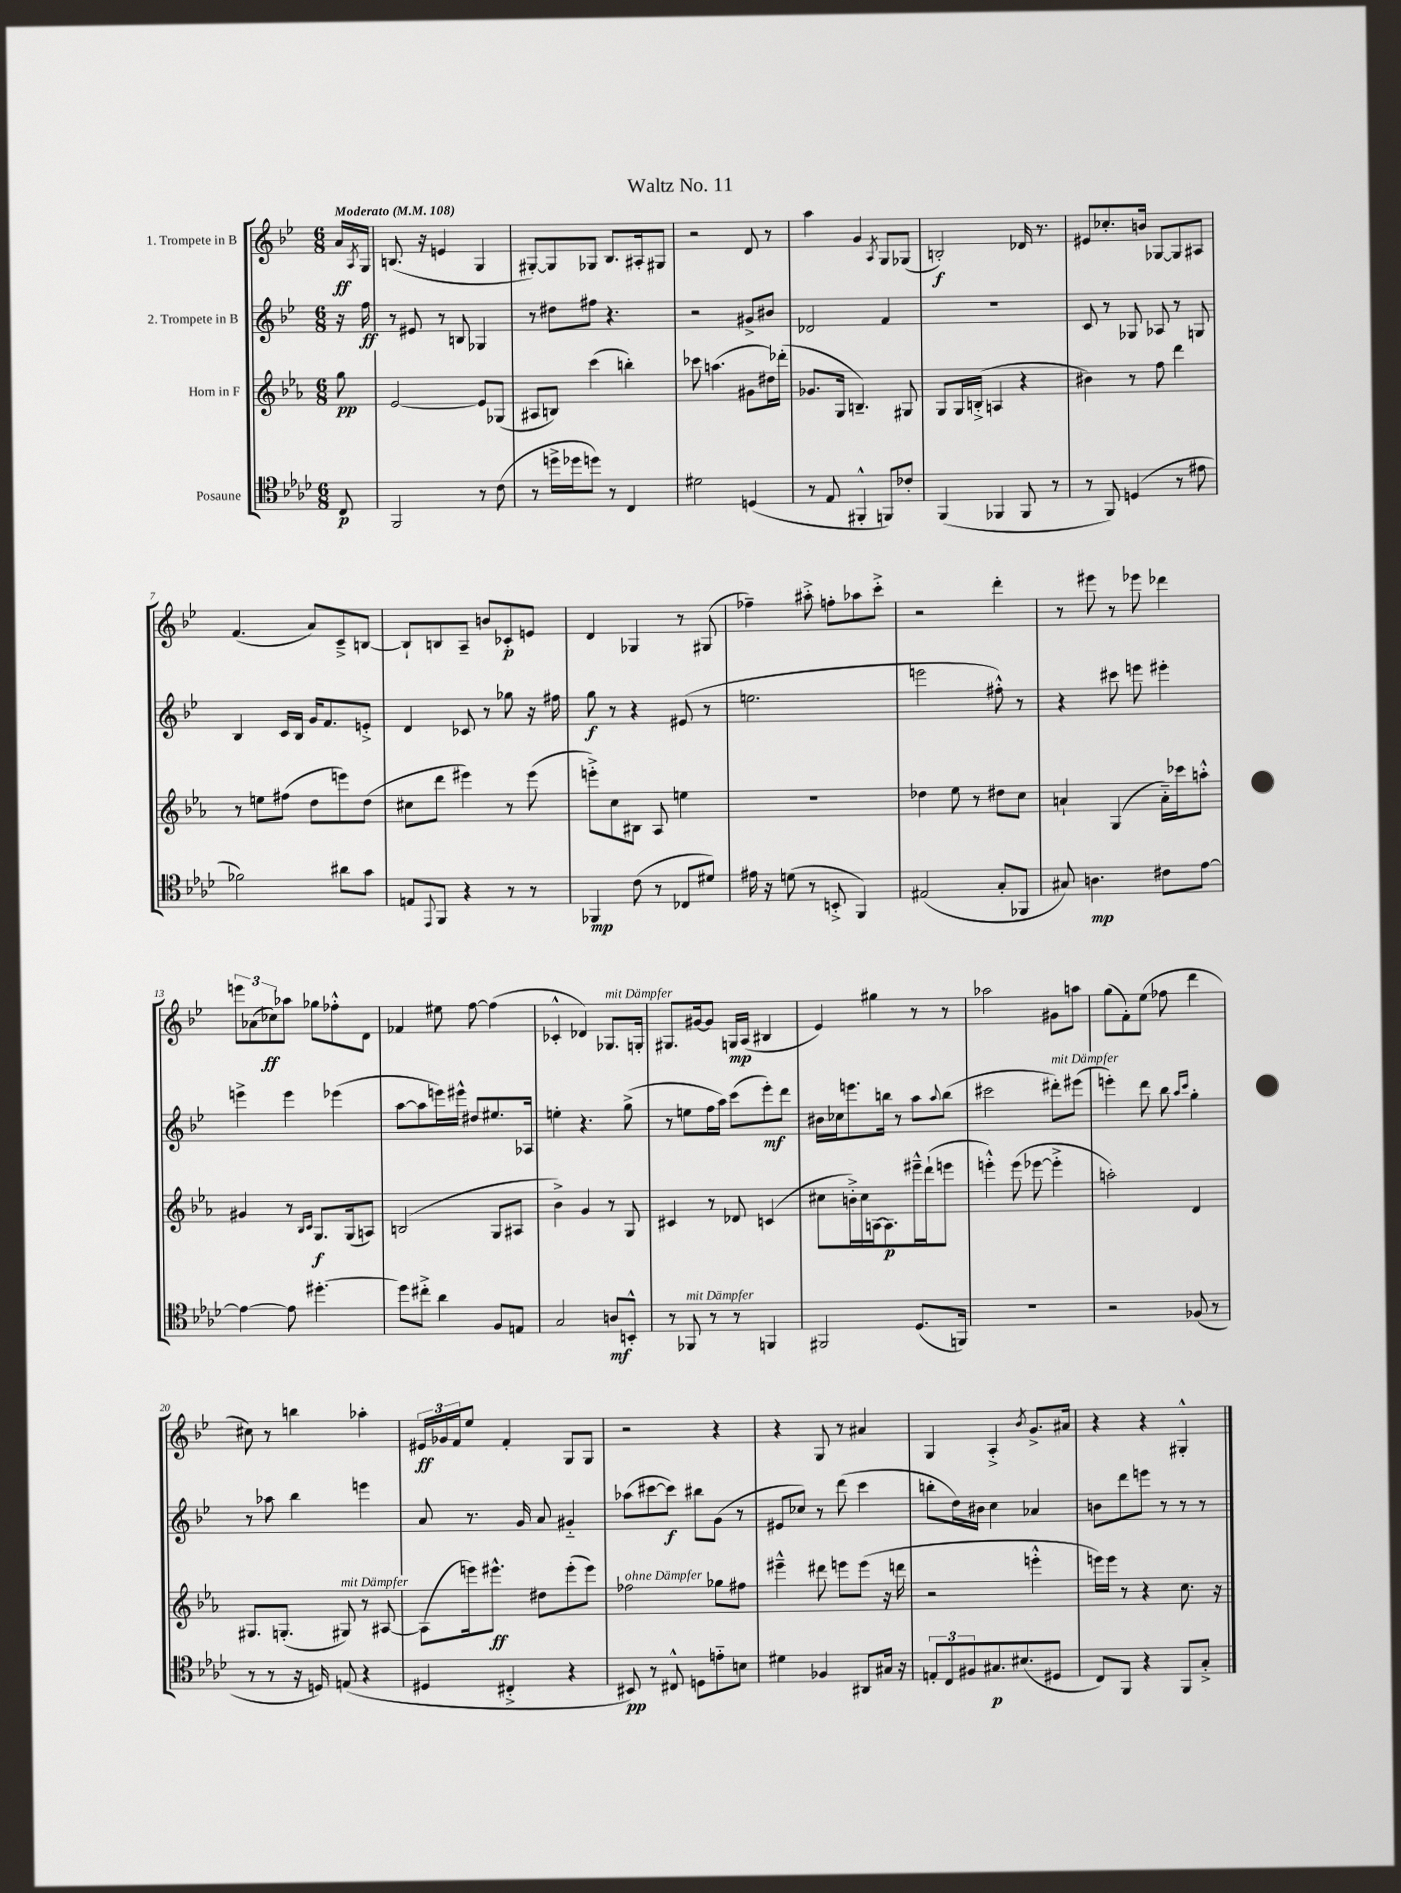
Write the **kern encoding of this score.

**kern	**kern	**kern	**kern
*staff4	*staff3	*staff2	*staff1
*clefC4	*clefG2	*clefG2	*clefG2
*k[b-e-a-d-]	*k[b-e-a-]	*k[b-e-]	*k[b-e-]
*M6/8	*M6/8	*M6/8	*M6/8
*MM108	*MM108	*MM108	*MM108
8C	8gg	16r	16a
.	.	.	8qA
.	.	16ff	16G
=	=	=	=
2FF	[2e-	8r	(8.B
.	.	8e#	.
.	.	.	16r
.	.	8r	4e
.	.	8B	.
8r	8e-]	4G-	4G
(8c	(8G-	.	.
=	=	=	=
8r	8A#	8r	[8G#')
16dd^	8B)	8dd#	8G#]
16dd-	.	.	.
8dd)	(4ccc	8ff#	8G-
8r	.	4.r	8.B-
4C	4bb')	.	.
.	.	.	16A#'
.	.	.	8G#
=	=	=	=
2d#	8ccc-	2r	2r
.	(4.aa	.	.
(4D	8g#	8g#^	8d
.	16dd#)	8b#	8r
.	(16ddd-'	.	.
=	=	=	=
8r	8.g-	2d-	4aa
8E-	.	.	.
.	16G	.	.
4FF#'^^	4.B~)	.	4g
.	.	.	8qA
8FF)	.	4f	8G
8c-'	8G#	.	(8G-
=	=	=	=
(4FF	8G	2.r	2B')
.	16G	.	.
.	(16B'^	.	.
4FF-	4A	.	.
8FF-	4r	.	16d-
.	.	.	8.r
8r	.	.	.
=	=	=	=
8r	4b#)	8c	8e#
8FF)	.	8r	8.cc-'
(4D	8r	8G-	.
.	.	.	16b
.	8ff	8A-	[8G-
8r	4ddd	8r	8G-]
8e#	.	8G	8A#
=	=	=	=
2f-)	8r	4B-	(4.f
.	8ee	.	.
.	(8ff#	16c	.
.	.	16B-	.
.	8dd	16g	8a)
.	.	8.f	.
8a#	8eee)	.	8c~^
8g	(8dd	8e'^	[8B
=	=	=	=
8E	8cc#	4d	8B`]
8qqEE-	.	.	.
8FF	8ddd	.	8B
4r	4eee#)	8c-	8A~
.	.	8r	8b
8r	8r	8gg-	8c-'
8r	(8eee#	16r	8e
.	.	16ff#	.
=	=	=	=
4FF-	8eee'^)	8gg	4d
.	8cc	8r	.
(8c	8B#	4r	4G-
8r	8A-	.	.
8C-	4ee	(8e#	8r
8d#)	.	8r	(8G#
=	=	=	=
16e#	2.r	2.ee	4ff-~)
16r	.	.	.
(8d	.	.	.
8r	.	.	8aa#'^
8BB'^	.	.	8ff'
4FF)	.	.	8aa-
.	.	.	8ccc'^
=	=	=	=
(2E#	4dd-	2eee	2r
.	8ee-	.	.
.	8r	.	.
8G'	8dd#	8ff#'^^)	4ddd'
8FF-	8cc	8r	.
=	=	=	=
8G#)	4a`	4r	8r
4.A	.	.	8eee#
.	(4G	8ccc#	8r
.	.	8eee	8eee-
8c#	16a'~)	4eee#'	4ddd-
.	16ccc-	.	.
[8e-	8aa'^^	.	.
=	=	=	=
4e-_	4g#	4eee^	12eee
.	.	.	(12a-
.	.	.	12cc-)
8e-]	8r	4eee	8aa-
.	16qqB-	.	.
.	16qqc	.	.
[4.dd#'	8.G	.	8gg-
.	.	(4eee-	8ff-'^^
.	(16G	.	.
.	8A)	.	8d
=	=	=	=
8dd#]	(2B	[8aa	4f-
8cc#'^	.	8aa]	.
4a-	.	16eee)	8ee#
.	.	16eee#^^	.
.	.	8dd#	[8ff
8F	8G	8.ee#	(4ff]
8E	8A#	.	.
.	.	16A-	.
=	=	=	=
2G	4b-^)	4ee'	4c-'^^
.	4g	4.r	4d-)
8A	8r	.	8.G-
8BB'^^	8G	(8gg^	.
.	.	.	16G'
=	=	=	=
8r	4c#	8r	8.G#
8FF-	.	8ee	.
.	.	.	[16g#
8r	8r	16ff	8g#]
.	.	16aa)	.
8r	8d-	(8ccc	16G
.	.	.	(16A
4FF	(4c	8eee-')	4B#
.	.	8ddd	.
=	=	=	=
2FF#	8cc#	16b#	4e-)
.	.	16cc-	.
.	16b'^)	8.eee	.
.	16cc#	.	.
.	[16A	.	4gg#
.	8.A]	16bb	.
.	.	8r	.
(8.D-	16eee#~^^	8aa	8r
.	(16ddd`	.	.
.	.	8qqaa	.
.	8eee	(8bb	8r
16FF)	.	.	.
=	=	=	=
2.r	4eee'^^)	2ccc#	2aa-
.	(8eee	.	.
.	[8eee-	.	.
.	4eee-'^]	8ddd#')	8g#
.	.	(8eee#	8aa
=	=	=	=
2r	2aa')	4eee')	(8gg
.	.	.	8f')
.	.	8ddd	(8ee-
.	.	8bb-	8ff-
.	.	16qqaa	.
.	.	16qqccc	.
(8F-	4d	4gg'	4ddd
8r	.	.	.
=	=	=	=
8r	8.G#	8r	8cc#)
8r	.	8aa-	8r
.	(8.G'	.	.
16r	.	4bb-	4bb
16D)	.	.	.
(8E	8G#)	.	.
4r	8r	4eee	4aa-'
.	[8A#	.	.
=	=	=	=
4D#	(8A#]	8a	24e#
.	.	.	24g-
.	.	.	24f
.	16eee)	8.r	8ee-
.	8.eee#^^	.	.
4C#'^	.	.	4f'
.	.	16g	.
.	8dd#	8a	.
4r	(8eee#'	4g#'~	8G
.	8eee#)	.	8G
=	=	=	=
8BB#)	2ff-	(8aa-	2r
8r	.	[8ccc#	.
8C#^^	.	8ccc#])	.
8D	.	8bb#	.
8e'~	8gg-	(8g	4r
8B	8ff#	8r	.
=	=	=	=
4d#	4eee#~^^	8e#	4r
.	.	8cc-)	.
4F-	8ddd#	8r	8G
.	8eee	(8ddd	8r
8AA#	(8eee	4ccc	4a#
16G#	16r	.	.
16r	16ddd	.	.
=	=	=	=
12E'	2r	8bb'	4G
12C	.	.	.
.	.	16dd)	.
12F#	.	.	.
.	.	16b#	.
8.G#	.	4cc	4A'^
(8.B#	.	.	.
.	.	.	8qb-
.	4eee'^^	4a-	8.g^
8D#	.	.	.
.	.	.	16a#
=	=	=	=
8C)	16eee)	8b	4r
.	16eee	.	.
8FF	8r	8ddd	.
4r	4r	8eee	4r
.	.	8r	.
8FF	8.cc	8r	4G#'^^
8G'^	.	8r	.
.	16r	.	.
==	==	==	==
*-	*-	*-	*-
